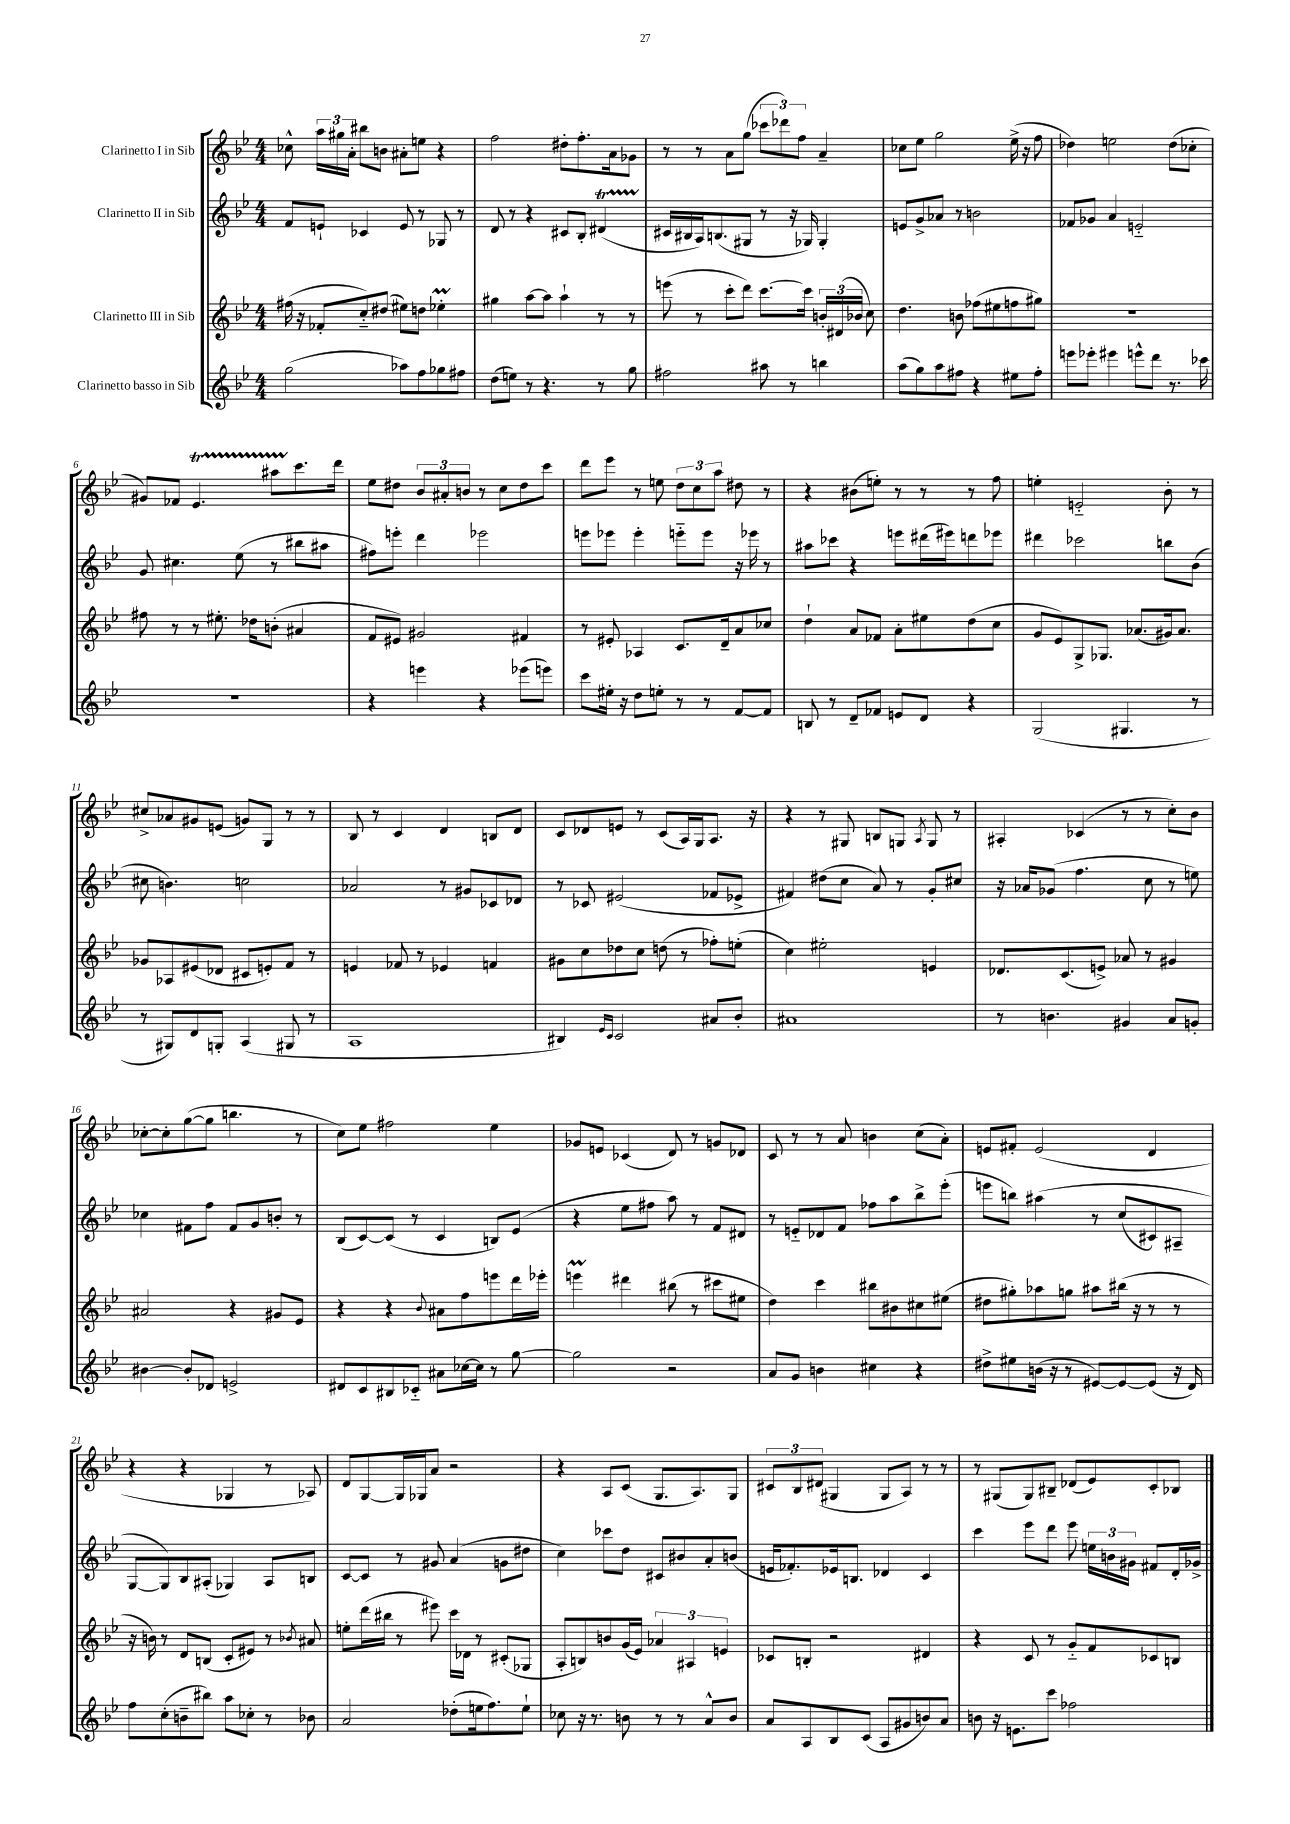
<<
\new StaffGroup <<
\new Staff = "s0" \with { instrumentName = "Clarinetto I in Sib" } {
    \clef treble \key bes \major \numericTimeSignature \time 4/4
    \autoBeamOff ces''8-^ \tuplet 3/2 { a''16[ gis''16 a'16]-. } bis''8[ b'8] ais'8[-. e''8] r4 |
    f''2 dis''8[-. f''8.-. a'16 ges'8] |
    r8 r8 a'8[ g''8]( \tuplet 3/2 { ces'''8[ des'''8) f''8] } a'4-- |
    ces''8[ ees''8] g''2 ees''16->( r16 f''8 |
    des''4) e''2 des''8[( ces''8]-. |
    gis'8[) fes'8] ees'4.\startTrillSpan ais''8[ c'''8.\stopTrillSpan d'''16] |
    ees''8[ dis''8] \tuplet 3/2 { bes'8[ ais'8-. b'8] } r8 c''8[ dis''8 c'''8] |
    d'''8[ ees'''8] r8 e''8 \tuplet 3/2 { d''8[ c''8 a''8] } dis''8 r8 |
    r4 bis'8[( e''8]-.) r8 r8 r8 f''8 |
    e''4-. e'2-_ bes'8-. r8 |
    cis''8[-> aes'8 gis'8 e'8]( g'8[) g8] r8 r8 |
    bes8 r8 c'4 d'4 b8[ d'8] |
    c'8[ des'8 e'8] r8 c'8[( a16) g16 a8.] r16 |
    r4 r8 gis8 b8[ g8] \acciaccatura { a8 } g8 r8 |
    ais4-. ces'4( r8 r8 c''8[-.) bes'8] |
    ces''8[~-. ces''8-. g''8~( g''8] b''4. r8 |
    c''8[) ees''8] fis''2 ees''4 |
    ges'8[ e'8] ces'4( d'8) r8 g'8[ des'8] |
    c'8 r8 r8 a'8 b'4 c''8[( a'8]-.) |
    e'8[ fis'8]-. e'2( d'4 |
    r4 r4 ges4 r8 aes8) |
    d'8[ g8~ g16 ges16 a'8] r2 |
    r4 a8[ c'8]( g8.[ a8.) g8] |
    \tuplet 3/2 { cis'8[ bes8 dis'8]( } gis4 gis8[ a8]) r8 r8 |
    r8 gis8[( gis8) bis8]-- des'8[( ees'8) c'8-. bes8] \bar "|." |
}
\new Staff = "s1" \with { instrumentName = "Clarinetto II in Sib" } {
    \clef treble \key bes \major \numericTimeSignature \time 4/4
    \autoBeamOff f'8[ e'8]-! ces'4 e'8 r8 ges8 r8 |
    d'8 r8 r4 cis'8[ bes8]-. dis'4\startTrillSpan( |
    cis'16[\stopTrillSpan bis16 a16) b8.( gis8] r8 r16 ges16) ges4-. |
    e'8[ g'8-> aes'8] r8 b'2 |
    fes'8[ ges'8] a'4 e'2-_ |
    g'8 cis''4. ees''8( r8 bis''8[ ais''8] |
    fis''8[) e'''8]-. d'''4 ees'''2 |
    e'''8[ ees'''8] ees'''4-. e'''8[-_ e'''8] r16 ees'''16 r8 |
    ais''8[ ces'''8] r4 e'''8[ dis'''16( eis'''16) d'''8 ees'''8] |
    dis'''4 ces'''2 b''8[ bes'8]( |
    cis''8 b'4.) c''2 |
    aes'2 r8 gis'8[ ces'8 des'8] |
    r8 ces'8 eis'2( fes'8[ ees'8]-> |
    fis'4) dis''8[( c''8] a'8) r8 g'8[-. cis''8] |
    r16 aes'16[ ges'8]( f''4. c''8 r8 e''8) |
    ces''4 fis'8[ f''8] fis'8[ g'8 b'8]-. r8 |
    bes8[( c'8~) c'8]( r8 c'4 b8[) ees'8]( |
    r4 ees''8[ fis''8] a''8) r8 f'8[ dis'8] |
    r8 e'8[-_ des'8 f'8] fes''8[ a''8 bes''8-> ees'''8]-.( |
    e'''8[ b''8]) ais''4\( r8 c''8[( cis'8) ais8]-- |
    g8[~ g8\) bes8 ais8]-.( ges4) ais8[ b8] |
    c'8[~ c'8] r8 gis'8 a'4( g'8[ dis''8] |
    c''4) ces'''8[ d''8] cis'8[ bis'8 a'8-. b'8]( |
    e'16[ fes'8.-.) ees'16 b8.] des'4 c'4 |
    c'''4 ees'''8[ d'''8] ees'''8 \tuplet 3/2 { e''16[ b'16 gis'16] } fis'8[ d'16-. ges'16]-> \bar "|." |
}
\new Staff = "s2" \with { instrumentName = "Clarinetto III in Sib" } {
    \clef treble \key bes \major \numericTimeSignature \time 4/4
    \autoBeamOff fis''16( r16 fes'8[-. c''8-_) dis''8]( eis''8[) d''8] ees''4-.\prall |
    gis''4 a''8[~ a''8] a''4-! r8 r8 |
    e'''8( r8 c'''8[-. d'''8]) c'''8.[~ c'''16] \tuplet 3/2 { b'16[-. dis'16( bes'16] } c''8) |
    d''4. b'8 fes''8[( eis''8 f''8 gis''8]) |
    R1 |
    fis''8 r8 r8 eis''8.-. des''16[ b'8]-.( ais'4 |
    f'8[ eis'8]) gis'2 fis'4 |
    r8 eis'8-. aes4 c'8.[ d'16-- a'8 ces''8] |
    d''4-! a'8[ fes'8] a'8[-. eis''8 d''8( c''8] |
    g'8[ ees'8) g8-> ges8.] aes'8.[( gis'16) aes'8.] |
    ges'8[ aes8 eis'8( des'8] cis'8[ e'8-.) f'8] r8 |
    e'4 fes'8 r8 ees'4 f'4 |
    gis'8[ c''8 des''8 c''8] d''8( r8 fes''8[-.) e''8]-.( |
    c''4) eis''2-. e'4 |
    des'8.[ c'8.( e'8]->) aes'8 r8 gis'4 |
    ais'2 r4 gis'8[ ees'8] |
    r4 r4 \appoggiatura { bes'8 } ais'8[ f''8 e'''8 d'''16 ees'''16]-. |
    e'''4\prall dis'''4 bis''8( r8 cis'''8[ eis''8] |
    d''4) c'''4 bis''8[ bis'8 cis''8 eis''8]( |
    dis''8[ gis''8-.) aes''8 g''8] ais''8[ bis''16]( r16 r8 r8 |
    r16 b'16) r8 d'8[ b8]( c'8[-. eis'8]) r8 \acciaccatura { bes'8 } ais'8 |
    e''8[-. d'''16( bis''16] r8 eis'''8) c'''16[ des'16] r8 cis'8[-.( ges8] |
    a8[-. b8) b'8 g'16( ees'16]) \tuplet 3/2 { aes'4 ais4 e'4 } |
    ces'8[ b8]-. r2 dis'4 |
    r4 c'8 r8 g'8[-_ f'8 ces'8 b8] \bar "|." |
}
\new Staff = "s3" \with { instrumentName = "Clarinetto basso in Sib" } {
    \clef treble \key bes \major \numericTimeSignature \time 4/4
    \autoBeamOff g''2( aes''8[) f''8 ges''8 fis''8] |
    d''8[( e''8]) r8 r4. r8 g''8 |
    fis''2 ais''8 r8 b''4 |
    a''8[( g''8) a''8 fis''8] r4 eis''8[ fis''8]-. |
    e'''8[ ees'''8]-. eis'''4 e'''8[-^ d'''8] r8. ces'''16 |
    R1 |
    r4 e'''4 r4 ees'''8[( e'''8]) |
    c'''8[ eis''16]-. r16 d''8[ e''8]-. r8 r8 f'8[~ f'8] |
    b8 r8 d'8[-- fes'8] e'8[ d'8] r4 |
    g2( gis4. r8 |
    r8 gis8[) d'8 g8]-. a4( gis8 r8 |
    a1 |
    bis4) \grace { ees'16[ c'16] } c'2 ais'8[ bes'8]-. |
    ais'1 |
    r8 b'4. gis'4 a'8[ g'8]-. |
    bis'4~ bis'8[-. des'8] e'2-> |
    dis'8[ c'8 bis8 ces'8]-_ ais'8[ ces''16~ ces''16] r8 g''8~ |
    g''2 r2 |
    a'8[ g'8] b'4 cis''4 r4 |
    dis''8[-> eis''8 b'16]( r16 r8 eis'8[~) eis'8~ eis'8]( r16 d'16) |
    f''8[ c''8-.( b'8-- bis''8]) a''8[ ces''8]-. r8 bes'8 |
    a'2 des''8[-.( e''16 f''8.) e''8]-! |
    ces''8 r16 r8. b'8 r8 r8 a'8[-^ b'8] |
    a'8[ a8 bes8 c'8]( a8[ gis'8 b'8) a'8] |
    b'8 r16 e'8.[ c'''8] fes''2 \bar "|." |
}
>>
>>
